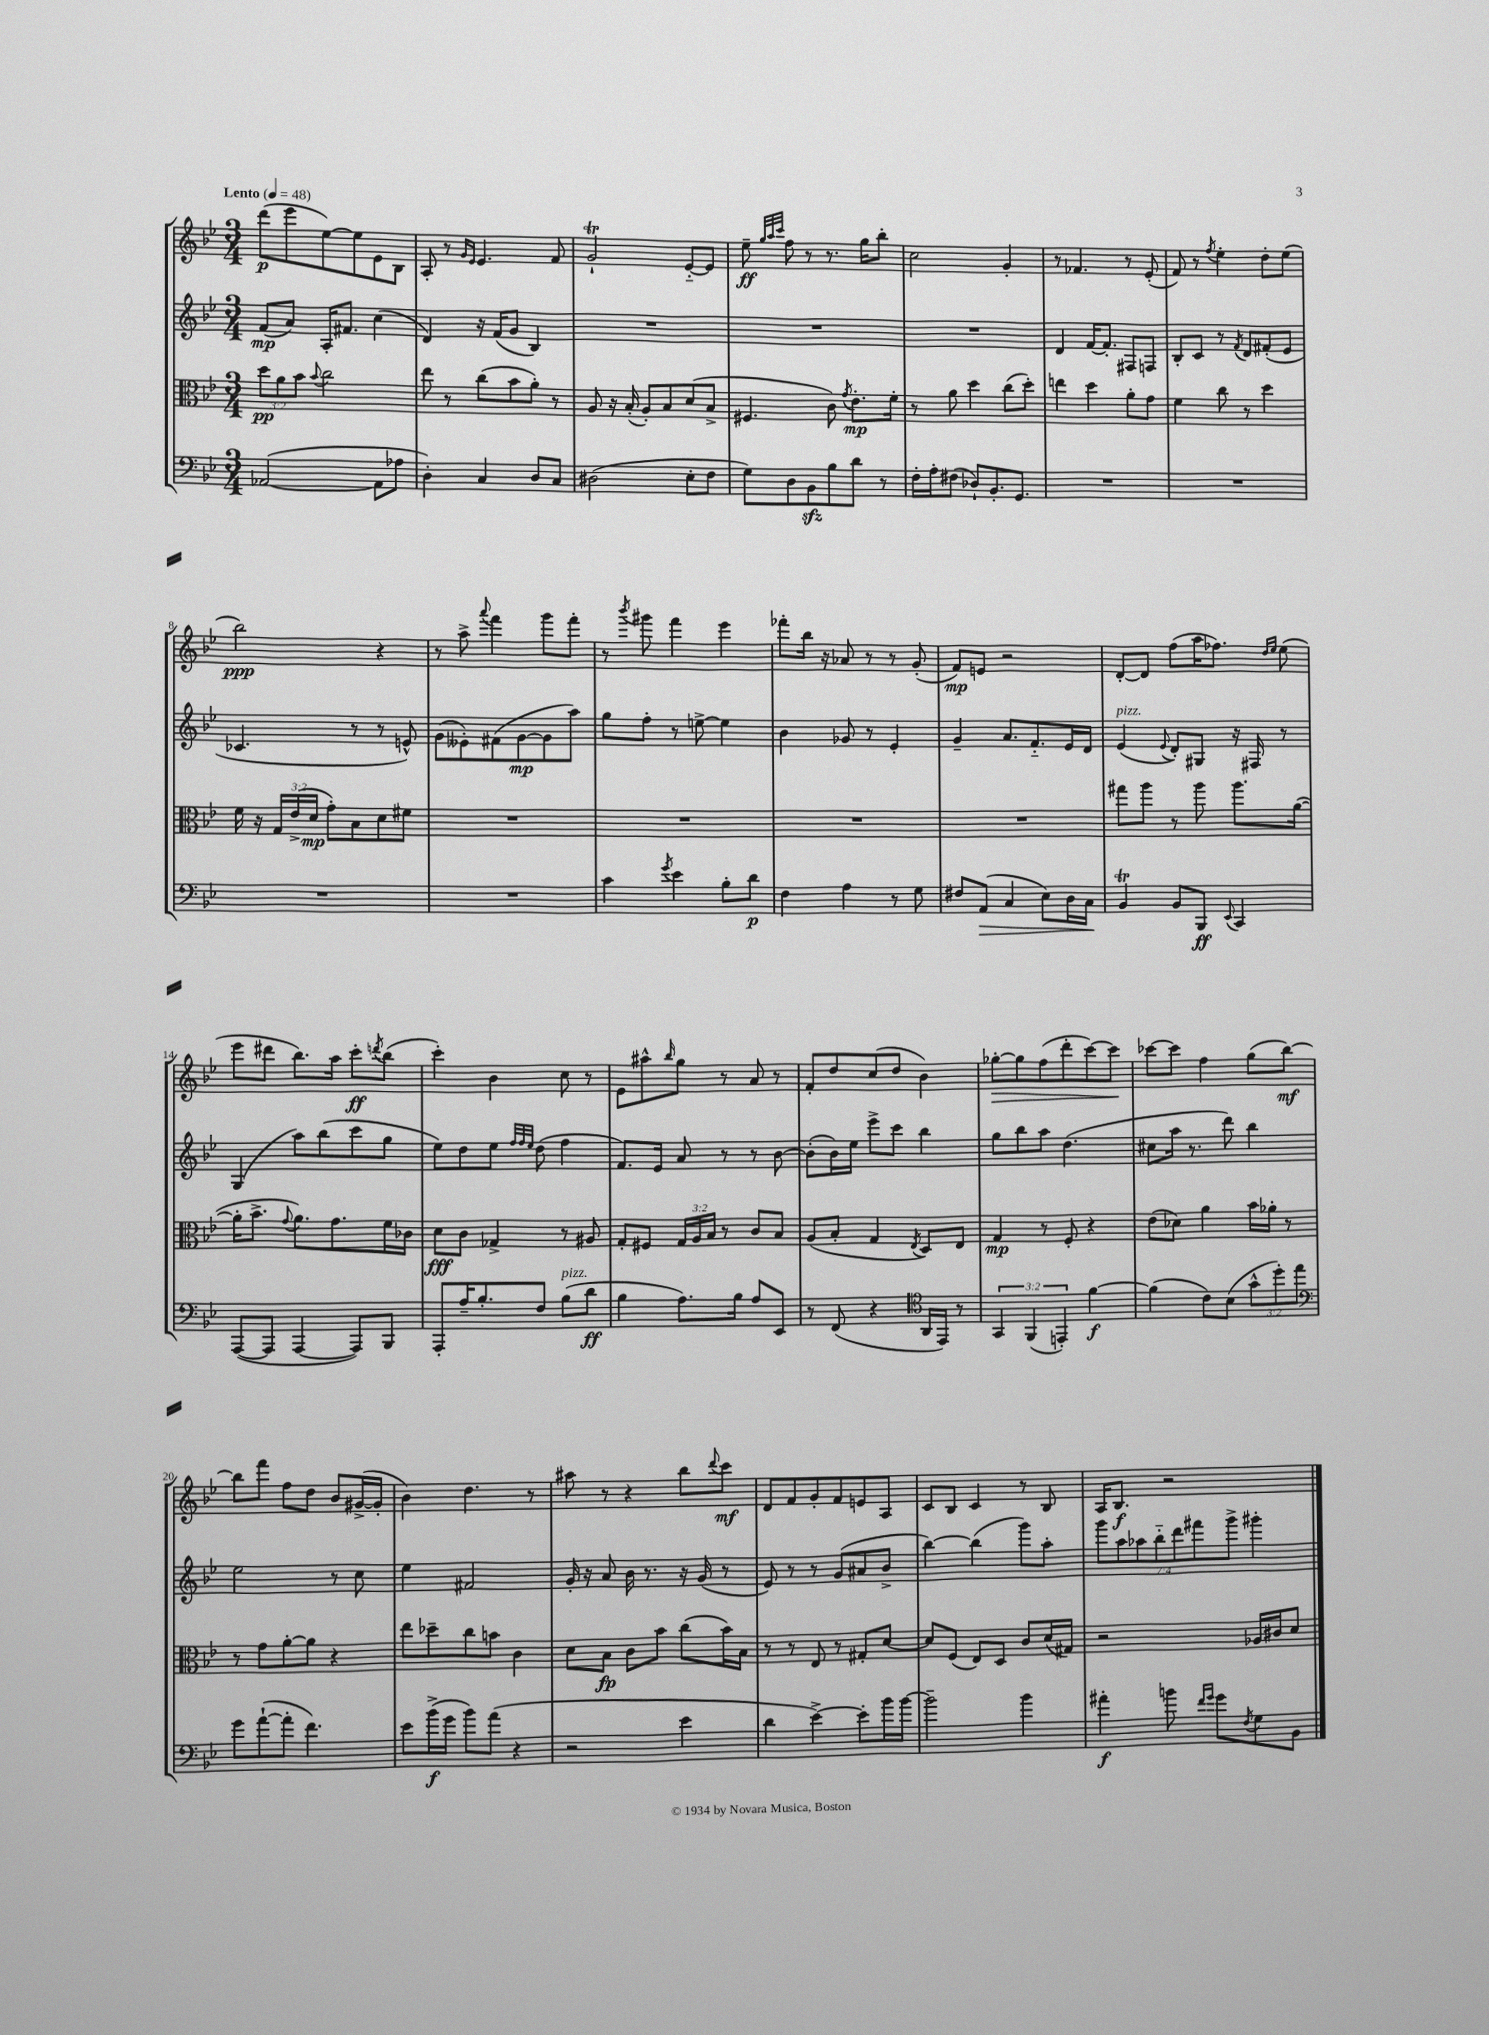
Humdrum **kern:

**kern	**dynam	**kern	**dynam	**kern	**dynam	**kern	**dynam
*part4	*part4	*part3	*part3	*part2	*part2	*part1	*part1
*staff4	*staff4	*staff3	*staff3	*staff2	*staff2	*staff1	*staff1
*clefF4	*	*clefC3	*	*clefG2	*	*clefG2	*
*k[b-e-]	*	*k[b-e-]	*	*k[b-e-]	*	*k[b-e-]	*
*M3/4	*	*M3/4	*	*M3/4	*	*M3/4	*
*MM48	*	*MM48	*	*MM48	*	*MM48	*
=1	=1	=1	=1	=1	=1	=1	=1
!	!	!	!	!	!	!LO:TX:a:B:t=Lento	!
([2AA-X/	.	12dd\L	pp	(8f/L	mp	(8ddd\L	p
.	.	12a\	.	.	.	.	.
.	.	.	.	8a/J)	.	8eee-\	.
.	.	12b-\J	.	.	.	.	.
.	.	8qqb-/	.	.	.	.	.
.	.	2cc\	.	16A'/KL	.	[8ee-\)	.
.	.	.	.	8.f#X/J	.	.	.
.	.	.	.	.	.	8ee-\]	.
8AA-\L]	.	.	.	(4cc\	.	8e-\	.
8A-X\J	.	.	.	.	.	8B-\J	.
=2	=2	=2	=2	=2	=2	=2	=2
4D'\)	.	8ee-\	.	4d/)	.	8A'/	.
.	.	8r	.	.	.	8r	.
.	.	.	.	.	.	16qqg/LL	.
.	.	.	.	.	.	16qqe-/JJ	.
4C/	.	(8cc\L	.	16r	.	4.e-/	.
.	.	.	.	(16f/KL	.	.	.
.	.	8b-\	.	8g/J	.	.	.
8D/L	.	8a'\J)	.	4B-/)	.	.	.
8C/J	.	8r	.	.	.	8f/	.
=3	=3	=3	=3	=3	=3	=3	=3
(2D#X\	.	8A/	.	2.r	.	2gT`/	.
.	.	16r	.	.	.	.	.
.	.	(16B-'/	.	.	.	.	.
.	.	8A'/L)	.	.	.	.	.
.	.	8B-/	.	.	.	.	.
8E-'\L	.	(8d/	.	.	.	[8e-/L	.
8F\J	.	8B-^/J	.	.	.	8e-/J]	.
=4	=4	=4	=4	=4	=4	=4	=4
8G\L)	.	4.F#X/	.	2.r	.	8ee-~\	ff
.	.	.	.	.	.	32qqgg/LLL	.
.	.	.	.	.	.	32qqaa/	.
.	.	.	.	.	.	32qqccc/JJJ	.
8D\	.	.	.	.	.	8ff\	.
8BB-zz\	.	.	.	.	.	8r	.
8B-\	.	8c\)	.	.	.	8.r	.
.	.	8qg/	.	.	.	.	.
8d\J	.	8.e-'\L	mp	.	.	.	.
.	.	.	.	.	.	16gg\KL	.
8r	.	.	.	.	.	8bb-'\J	.
.	.	16f'\Jk	.	.	.	.	.
=5	=5	=5	=5	=5	=5	=5	=5
16F'\LL	.	8r	.	2.r	.	2cc\	.
16A'\J	.	.	.	.	.	.	.
(8F#X\J	.	8a\	.	.	.	.	.
8D-X`/L)	.	4dd\	.	.	.	.	.
8.BB-'/	.	.	.	.	.	.	.
.	.	(8cc\L	.	.	.	4g'/	.
8.GG/J	.	.	.	.	.	.	.
.	.	8dd'\J)	.	.	.	.	.
=6	=6	=6	=6	=6	=6	=6	=6
2.r	.	4een\	.	4d/	.	8r	.
.	.	.	.	.	.	4.f-X/	.
.	.	4dd\	.	[16f/KL	.	.	.
.	.	.	.	8.f'/J]	.	.	.
.	.	8a'\L	.	8F#X/L	.	8r	.
.	.	8g\J	.	8Fn/J	.	(8e-'/	.
=7	=7	=7	=7	=7	=7	=7	=7
2.r	.	4f\	.	8B-'/L	.	8f/)	.
.	.	.	.	8c/J	.	8r	.
.	.	.	.	.	.	8qff/	.
.	.	8cc\	.	8r	.	4ee-'\	.
.	.	.	.	8qf/	.	.	.
.	.	8r	.	8d/L	.	.	.
.	.	4dd\	.	(8f#X'/	.	8dd'\L	.
.	.	.	.	8e-/J	.	(8ee-\J	.
!!LO:LB:g=z
=8	=8	=8	=8	=8	=8	=8	=8
2.r	.	16f\	.	4.c-X/	.	2bb-\)	ppp
.	.	16r	.	.	.	.	.
.	.	24G/LL	.	.	.	.	.
.	.	(24e-^/	.	.	.	.	.
.	.	24d/JJ	mp	.	.	.	.
.	.	8g'\L)	.	.	.	.	.
.	.	8B-\	.	8r	.	.	.
.	.	8d\	.	8r	.	4r	.
.	.	8f#X\J	.	8en^^/)	.	.	.
=9	=9	=9	=9	=9	=9	=9	=9
2.r	.	2.r	.	(8g\L	.	8r	.
.	.	.	.	8e--X'\)	.	8aa^\	.
.	.	.	.	.	.	8qqaaa/	.
.	.	.	.	(8f#X\	.	4fff\	.
.	.	.	.	[8g\	mp	.	.
.	.	.	.	8g\]	.	8ggg\L	.
.	.	.	.	8aa\J)	.	8fff'\J	.
=10	=10	=10	=10	=10	=10	=10	=10
4c\	.	2.r	.	8gg\L	.	8r	.
.	.	.	.	.	.	8qbbb-/	.
.	.	.	.	8ff'\J	.	8ggg#X\	.
8qg/	.	.	.	.	.	.	.
4e-\	.	.	.	8r	.	4fff\	.
.	.	.	.	[8een^\	.	.	.
8B-'\L	.	.	.	4ee\]	.	4eee-\	.
8d\J	p	.	.	.	.	.	.
=11	=11	=11	=11	=11	=11	=11	=11
4F\	.	2.r	.	4b-\	.	8fff-X'\L	.
.	.	.	.	.	.	16bb-\Jk	.
.	.	.	.	.	.	16r	.
4A\	.	.	.	8g-X/	.	8a-X/	.
.	.	.	.	8r	.	8r	.
8r	.	.	.	4e-'/	.	8r	.
8G\	.	.	.	.	.	(8g'/	.
=12	=12	=12	=12	=12	=12	=12	=12
8F#X/L	.	2.r	.	4g~/	.	8f/L)	mp
!	!LO:HP:b	!	!	!	!	!	!
(8AA/J	>	.	.	.	.	8en/J	.
4C/	.	.	.	8.a/L	.	2r	.
.	.	.	.	8.f/	.	.	.
8E-\L)	.	.	.	.	.	.	.
16D\L	.	.	.	16e-/L	.	.	.
16C\JJ	.	.	.	16d/JJ	.	.	.
.	]	.	.	.	.	.	.
=13	=13	=13	=13	=13	=13	=13	=13
!	!	!	!	!LO:TX:a:i:t=pizz.	!	!	!
4BB-T/	.	8gg#X\L	.	(4e-/	.	[8d'/L	.
.	.	8aa\J	.	.	.	8d/J]	.
.	.	.	.	8qqe-/	.	.	.
8BB-/L	.	8r	.	8d'/L)	.	(8ff\L	.
8BBB-/J	ff	8aa\	.	8G#X/J	.	16aa\K	.
.	.	.	.	.	.	8.ff-X\J)	.
8qqEE-/	.	.	.	.	.	.	.
4CC/	.	8.aa\L	.	16r	.	.	.
.	.	.	.	16F#X/	.	.	.
.	.	.	.	.	.	16qqdd/LL	.
.	.	.	.	.	.	16qqee-/JJ	.
.	.	.	.	8r	.	(8ee-\	.
.	.	([16a\Jk	.	.	.	.	.
!!LO:LB:g=z
=14	=14	=14	=14	=14	=14	=14	=14
([8AAA/L	.	16a'\KL]	.	(4G/	.	8eee-\L	.
.	.	8.b-^\J	.	.	.	.	.
8AAA/J]	.	.	.	.	.	8ddd#X\J	.
.	.	8qqg/	.	.	.	.	.
[4AAA/	.	8.a\L)	.	8aa\L)	.	8.bb-\L)	.
.	.	.	.	(8bb-\	.	.	.
.	.	8.g\	.	.	.	16aa\Jk	.
8AAA/L])	.	.	.	8ccc\	.	8ccc'\L	ff
.	.	.	.	.	.	8qdddn/	.
8BBB-/J	.	16f\L	.	8gg\J	.	(8bb-\J	.
.	.	16c-X\JJ	.	.	.	.	.
=15	=15	=15	=15	=15	=15	=15	=15
8AAA'/L	.	8d\L	fff	8ee-\L)	.	4ccc'\)	.
16A~/K	.	8c\J	.	8dd\	.	.	.
8.B-'/	.	.	.	.	.	.	.
.	.	4G-X^/	.	8ee-\J	.	4b-\	.
.	.	.	.	32qqff/LLL	.	.	.
.	.	.	.	32qqff/	.	.	.
.	.	.	.	32qqee-/JJJ	.	.	.
8F/J	.	.	.	(8dd\	.	.	.
!LO:TX:a:i:t=pizz.	!	!	!	!	!	!	!
(8B-\L	.	8r	.	4ff\	.	8cc\	.
8d\J	ff	8A#X/	.	.	.	8r	.
=16	=16	=16	=16	=16	=16	=16	=16
4B-\	.	8G'/L	.	8.f/L)	.	8e-\L	.
.	.	8F#X/J	.	.	.	8aa#X^^\	.
.	.	.	.	16e-/Jk	.	.	.
.	.	.	.	.	.	16qqbb-/	.
8.A\L)	.	24G/LL	.	8a/	.	8gg\J	.
.	.	24A/	.	.	.	.	.
.	.	24B-/JJ	.	.	.	.	.
.	.	8r	.	8r	.	8r	.
16B-\Jk	.	.	.	.	.	.	.
8A/L	.	8c/L	.	8r	.	8a/	.
8EE-/J	.	8B-/J	.	[8b-\	.	8r	.
=17	=17	=17	=17	=17	=17	=17	=17
8r	.	(8A/L	.	(8b-'\L]	.	8f'/L	.
(8FF/	.	8B-'/J	.	16b-\L)	.	8dd/	.
.	.	.	.	16ee-\JJ	.	.	.
4r	.	4G/	.	8eee-^\L	.	(8cc/	.
.	.	.	.	8ccc\J	.	8dd/J	.
*clefC4	*	*	*	*	*	*	*
.	.	8qE-/	.	.	.	.	.
16AA/LL	.	8D/L)	.	4bb-\	.	4b-\)	.
16EE-/JJ)	.	.	.	.	.	.	.
8r	.	8E-/J	.	.	.	.	.
=18	=18	=18	=18	=18	=18	=18	=18
!	!	!	!	!	!	!	!LO:HP:b
6GG/	.	4G/	mp	8gg\L	.	[8gg-X'\L	>
.	.	.	.	8bb-\	.	8gg-\]	.
(6FF/	.	.	.	.	.	.	.
.	.	8r	.	8aa\J	.	(8ff\	.
6EEn'/)	.	.	.	.	.	.	.
.	.	8F'/	.	(4.dd\	.	8ddd'\	.
[4f\	f	4r	.	.	.	[8ccc\)	.
.	.	.	.	.	.	8ccc\J]	.
.	.	.	.	.	.	.	]
=19	=19	=19	=19	=19	=19	=19	=19
(4f\]	.	(8e-\L	.	8cc#X\L	.	[8ccc-X\L	.
.	.	8d-X\J)	.	16aa\Jk	.	8ccc-\J]	.
.	.	.	.	8.r	.	.	.
8c\L)	.	4a\	.	.	.	4ff\	.
(8B-\J	.	.	.	8ddd\)	.	.	.
12g^^\L	.	16b-\LL	.	4bb-\	.	(8gg\L	.
.	.	16a-X'\JJ	.	.	.	.	.
12dd'\)	.	.	.	.	.	.	.
.	.	8r	.	.	.	[8bb-\J)	mf
12ee-\J	.	.	.	.	.	.	.
!!LO:LB:g=z
=20	=20	=20	=20	=20	=20	=20	=20
*clefF4	*	*	*	*	*	*	*
8g\L	.	8r	.	2ee-\	.	8bb-\L]	.
([8a`\	.	8g\L	.	.	.	8fff\J	.
8a'\J]	.	[8a'\	.	.	.	8ff\L	.
4.f\)	.	8a\J]	.	.	.	8dd\J	.
.	.	4r	.	8r	.	8b-/L	.
.	.	.	.	8cc\	.	([16g#X^/L	.
.	.	.	.	.	.	16g#'/JJ]	.
=21	=21	=21	=21	=21	=21	=21	=21
8e-\L	.	8ee-\L	.	4ee-\	.	4b-\)	.
(16b-^\L	f	8dd-X~\	.	.	.	.	.
16g\JJ	.	.	.	.	.	.	.
8b-\L)	.	8cc\	.	2f#X/	.	4.dd\	.
(8a\J	.	8bn\J	.	.	.	.	.
4r	.	4c\	.	.	.	.	.
.	.	.	.	.	.	8r	.
=22	=22	=22	=22	=22	=22	=22	=22
2r	.	8d\L	.	16g'/	.	8aa#X\	.
.	.	.	.	16r	.	.	.
.	.	8B-\J	fp	8a/	.	8r	.
.	.	8c\L	.	16b-\	.	4r	.
.	.	.	.	8.r	.	.	.
.	.	8b-\J	.	.	.	.	.
4e-\	.	(8cc\L	.	16r	.	8bb-\L	.
.	.	.	.	(16g/	.	.	.
.	.	.	.	.	.	8qqddd/	.
.	.	16b-\L)	.	8r	.	8ccc\J	mf
.	.	16B-\JJ	.	.	.	.	.
=23	=23	=23	=23	=23	=23	=23	=23
4d\	.	8r	.	8e-/)	.	8d/L	.
.	.	8r	.	8r	.	8f/	.
[4e-^\)	.	8E-/	.	8r	.	8g'/	.
.	.	8r	.	(8g/L	.	8f/	.
8e-'\L]	.	8G#X'/L	.	8a#X/	.	8en/	.
16b-\L	.	[8d/J	.	8b-^/J	.	8A/J	.
[16b-\JJ	.	.	.	.	.	.	.
=24	=24	=24	=24	=24	=24	=24	=24
2b-~\]	.	8d/L]	.	[4bb-\)	.	8c/L	.
.	.	(8F/J	.	.	.	8B-/J	.
.	.	8E-/L)	.	(4bb-\]	.	4c/	.
.	.	8D/J	.	.	.	.	.
4b-\	.	8c/L	.	8ggg\L)	.	8r	.
.	.	(16d/L	.	8aa'\J	.	8B-/	.
.	.	16G#X/JJ)	.	.	.	.	.
=25	=25	=25	=25	=25	=25	=25	=25
4a#X'\	f	2r	.	14ggg\L	.	16A/KL	.
.	.	.	.	.	.	8.B-/J	f
.	.	.	.	14aa\	.	.	.
.	.	.	.	14aa-X\	.	.	.
.	.	.	.	14bb-\	.	.	.
8bn\	.	.	.	.	.	2r	.
.	.	.	.	14ddd\	.	.	.
.	.	.	.	14fff#X\	.	.	.
16qqf/LL	.	.	.	.	.	.	.
16qqg/JJ	.	.	.	.	.	.	.
8g\L	.	.	.	.	.	.	.
.	.	.	.	14ggg^\J	.	.	.
8qF/	.	.	.	.	.	.	.
8G\	.	16A-X/LL	.	4ggg#X'\	.	.	.
.	.	16c#X/J	.	.	.	.	.
8BB-\J	.	8d/J	.	.	.	.	.
==	==	==	==	==	==	==	==
*-	*-	*-	*-	*-	*-	*-	*-
